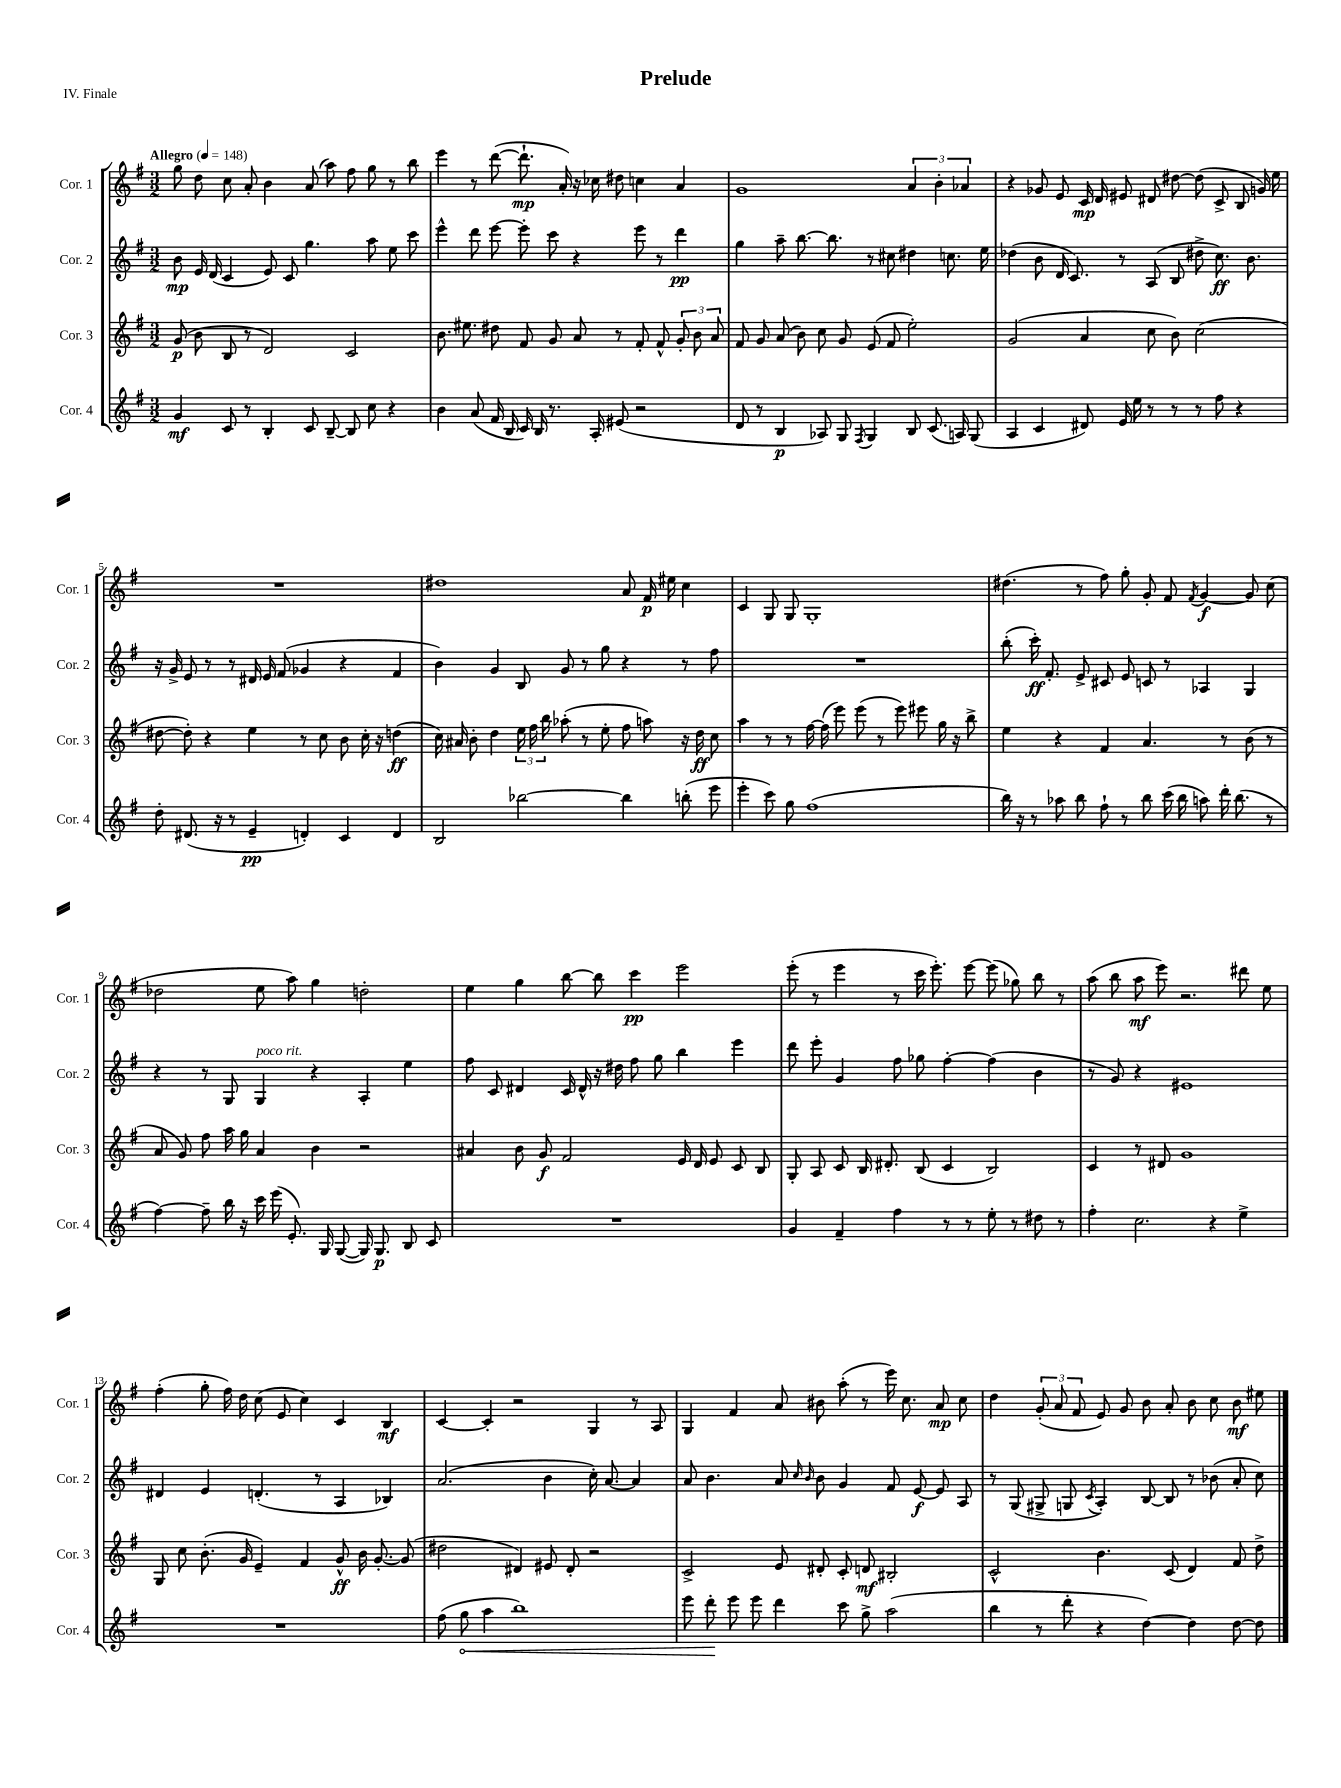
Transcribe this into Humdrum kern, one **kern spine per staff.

**kern	**kern	**kern	**kern
*staff4	*staff3	*staff2	*staff1
*clefG2	*clefG2	*clefG2	*clefG2
*k[f#]	*k[f#]	*k[f#]	*k[f#]
*M3/2	*M3/2	*M3/2	*M3/2
*MM148	*MM148	*MM148	*MM148
4g/	(8g/	8b\	8gg\
.	8b\	16e/	8dd\
.	.	(16d/	.
8c/	8B/	4c/	8cc\
8r	8r	.	8a'/
4B'/	2d/)	8e/)	4b\
.	.	8c/	.
8c/	.	4.gg\	(8a/
[8B~/	.	.	8aa\)
8B/]	2c/	.	8ff#\
8cc\	.	8aa\	8gg\
4r	.	8ee\	8r
.	.	8ccc\	8bb\
=	=	=	=
4b\	8.b\	4eee^^\	4eee\
.	8.ee#\	.	.
(8a/	.	8ddd\	8r
16f#/	8dd#\	[8eee\	([8ddd\
16B/	.	.	.
16c/)	8f#/	8eee'\]	8.ddd`\]
16B/	.	.	.
8.r	8g/	8ccc\	.
.	.	.	16a'/)
.	8a/	4r	16r
16A'/	.	.	16cc-\
(8e#/	8r	.	8dd#\
2r	8f#'/	8eee\	4cc\
.	8f#^^/	8r	.
.	12g'/	4ddd\	4a/
.	12b\	.	.
.	12a/	.	.
=	=	=	=
8d/	8f#/	4gg\	1g
8r	8g/	.	.
4B/	(8a/	8aa~\	.
.	8b\)	[8.bb\	.
8A-/)	8cc\	.	.
.	.	8.bb\]	.
8G/	8g/	.	.
8qF#/	.	.	.
4G/	(8e/	8r	.
.	8f#/	8cc#\	.
8B/	2ee'\)	4dd#\	6a/
(8.c/	.	.	.
.	.	.	6b'\
.	.	8.cc\	.
16A/)	.	.	.
.	.	.	6a-/
(8G/	.	.	.
.	.	16ee\	.
=	=	=	=
4A/	(2g/	(4dd-\	4r
4c/	.	8b\	8g-/
.	.	16d/	8e/
.	.	8.c/)	.
8d#/)	4a/	.	16c/
.	.	.	16d/
16e/	.	8r	8e#/
16ee\	.	.	.
8r	8cc\	(8A/	8d#/
8r	8b\)	8B/	[8dd#\
8r	(2cc\	8dd#^\	(8dd#\]
8ff#\	.	8.cc\)	8c^/
4r	.	.	8B/
.	.	8.b\	.
.	.	.	16g/)
.	.	.	16ee\
=	=	=	=
8dd'\	[8dd#\	16r	1.r
.	.	16g^/	.
(8.d#/	8dd#'\])	8e/	.
.	4r	8r	.
16r	.	.	.
8r	.	8r	.
4e~/	4ee\	16d#/	.
.	.	16e/	.
.	.	(8f#/	.
4d'/)	8r	4g-/	.
.	8cc\	.	.
4c/	8b\	4r	.
.	16cc'\	.	.
.	16r	.	.
4d/	(4dd\	4f#/	.
=	=	=	=
2B/	16cc\)	4b\)	1dd#
.	16a#/	.	.
.	8b'\	.	.
.	4dd\	4g/	.
[2bb-\	24ee\	8B/	.
.	24ff#\	.	.
.	24bb\	.	.
.	(8aa-'\	8g/	.
.	8r	8r	.
.	8ee'\	8gg\	.
4bb-\]	8ff#\	4r	8a/
.	8aa\)	.	16f#/
.	.	.	16ee#\
(8bb'\	16r	8r	4cc\
.	16dd\	.	.
8eee\	8cc\	8ff#\	.
=	=	=	=
4eee'\	4aa\	1.r	4c/
8ccc\)	8r	.	8G/
8gg\	8r	.	8G/
(1ff#	[16ff#\	.	1G'
.	(16ff#\]	.	.
.	8eee\)	.	.
.	(8eee\	.	.
.	8r	.	.
.	8eee\)	.	.
.	8eee#\	.	.
.	16gg\	.	.
.	16r	.	.
.	8bb^\	.	.
=	=	=	=
16bb\)	4ee\	(8bb'\	(4.dd#\
16r	.	.	.
8r	.	16ccc'\)	.
.	.	8.f#'/	.
8aa-\	4r	.	.
8bb\	.	8e^/	8r
8ff#`\	4f#/	8c#/	8ff#\)
8r	.	8e/	8gg'\
8bb\	4.a/	8c/	8g'/
(16ccc\	.	8r	8f#/
16bb\	.	.	.
.	.	.	8qf#/
8aa\)	.	4A-/	[4g/
16ddd'\	8r	.	.
(8.bb\	.	.	.
.	(8b\	4G/	8g/]
8r	8r	.	(8cc\
=	=	=	=
[4ff#\)	8a/	4r	2dd-\
.	8g/)	.	.
8ff#~\]	8ff#\	8r	.
16bb\	16aa\	8G/	.
16r	16gg\	.	.
16ccc\	4a/	4G/	8ee\
(16eee\	.	.	.
8.e'/)	.	.	8aa\)
.	4b\	4r	4gg\
16G/	.	.	.
([8G/	.	.	.
16G/])	2r	4A'/	2dd'\
8.G/	.	.	.
8B/	.	4ee\	.
8c/	.	.	.
=	=	=	=
1.r	4a#/	8ff#\	4ee\
.	.	8c/	.
.	8b\	4d#/	4gg\
.	8g/	.	.
.	2f#/	16c/	[8bb\
.	.	16d#^^/	.
.	.	16r	8bb\]
.	.	16dd#\	.
.	.	8ff#\	4ccc\
.	.	8gg\	.
.	16e/	4bb\	2eee\
.	16d/	.	.
.	8e/	.	.
.	8c/	4eee\	.
.	8B/	.	.
=	=	=	=
4g/	8G'/	8ddd\	(8eee'\
.	8A/	8eee'\	8r
4f#~/	8c/	4g/	4eee\
.	16B/	.	.
.	8.d#'/	.	.
4ff#\	.	8ff#\	8r
.	(8B/	8gg-\	16ccc\
.	.	.	8.eee'\)
8r	4c/	[4ff#'\	.
8r	.	.	[8eee\
8ee'\	2B/)	(4ff#\]	(8eee\]
8r	.	.	8gg-\)
8dd#\	.	4b\	8bb\
8r	.	.	8r
=	=	=	=
4ff#'\	4c/	8r	(8aa\
.	.	8g/)	8bb\
2.cc\	8r	4r	8aa\
.	8d#/	.	8eee\)
.	1g	1e#	2.r
4r	.	.	.
4ee^\	.	.	8ddd#\
.	.	.	8ee\
=	=	=	=
1.r	8G/	4d#/	(4ff#'\
.	8cc\	.	.
.	(8.b'\	4e/	8gg'\
.	.	.	16ff#\)
.	16g/	.	16dd\
.	4e~/)	(4.d'/	(8cc\
.	.	.	8e/
.	4f#/	.	4cc\)
.	.	8r	.
.	8g^^/	4A/	4c/
.	16b\	.	.
.	[8.g'/	.	.
.	.	4B-/)	4B/
.	(8g/]	.	.
=	=	=	=
(8ff#\	2dd#\	(2.a/	[4c/
8gg\	.	.	.
4aa\	.	.	4c'/]
1bb)	4d#/)	.	2r
.	8e#/	4b\	.
.	8d#'/	.	.
.	2r	16cc'\)	4G/
.	.	[8.a/	.
.	.	4a/]	8r
.	.	.	8A/
=	=	=	=
8eee\	2c^/	8a/	4G/
8ddd'\	.	4.b\	.
8eee\	.	.	4f#/
8eee\	.	.	.
4ddd\	8e/	8a/	8a/
.	.	16qqcc/	.
.	.	16qqb/	.
.	8d#'/	8b\	8b#\
8ccc\	8c'/	4g/	(8aa'\
8gg^\	8d/	.	8r
(2aa\	2B#'/	8f#/	16eee\)
.	.	.	8.cc\
.	.	[8e/	.
.	.	8e/]	8a/
.	.	8A/	8cc\
=	=	=	=
4bb\	2c^^/	8r	4dd\
.	.	(8G/	.
8r	.	8G#^/	(12g'/
.	.	.	12a/
8ddd'\	.	8G/	.
.	.	.	12f#/
.	.	8qc/	.
4r	4.b\	4A'/)	8e/)
.	.	.	8g/
[4dd\)	.	[8B/	8b\
.	(8c/	8B/]	8a'/
4dd\]	4d/)	8r	8b\
.	.	(8b-\	8cc\
[8dd\	8f#/	8a'/	8b\
8dd\]	8dd^\	8cc\)	8ee#\
==	==	==	==
*-	*-	*-	*-
